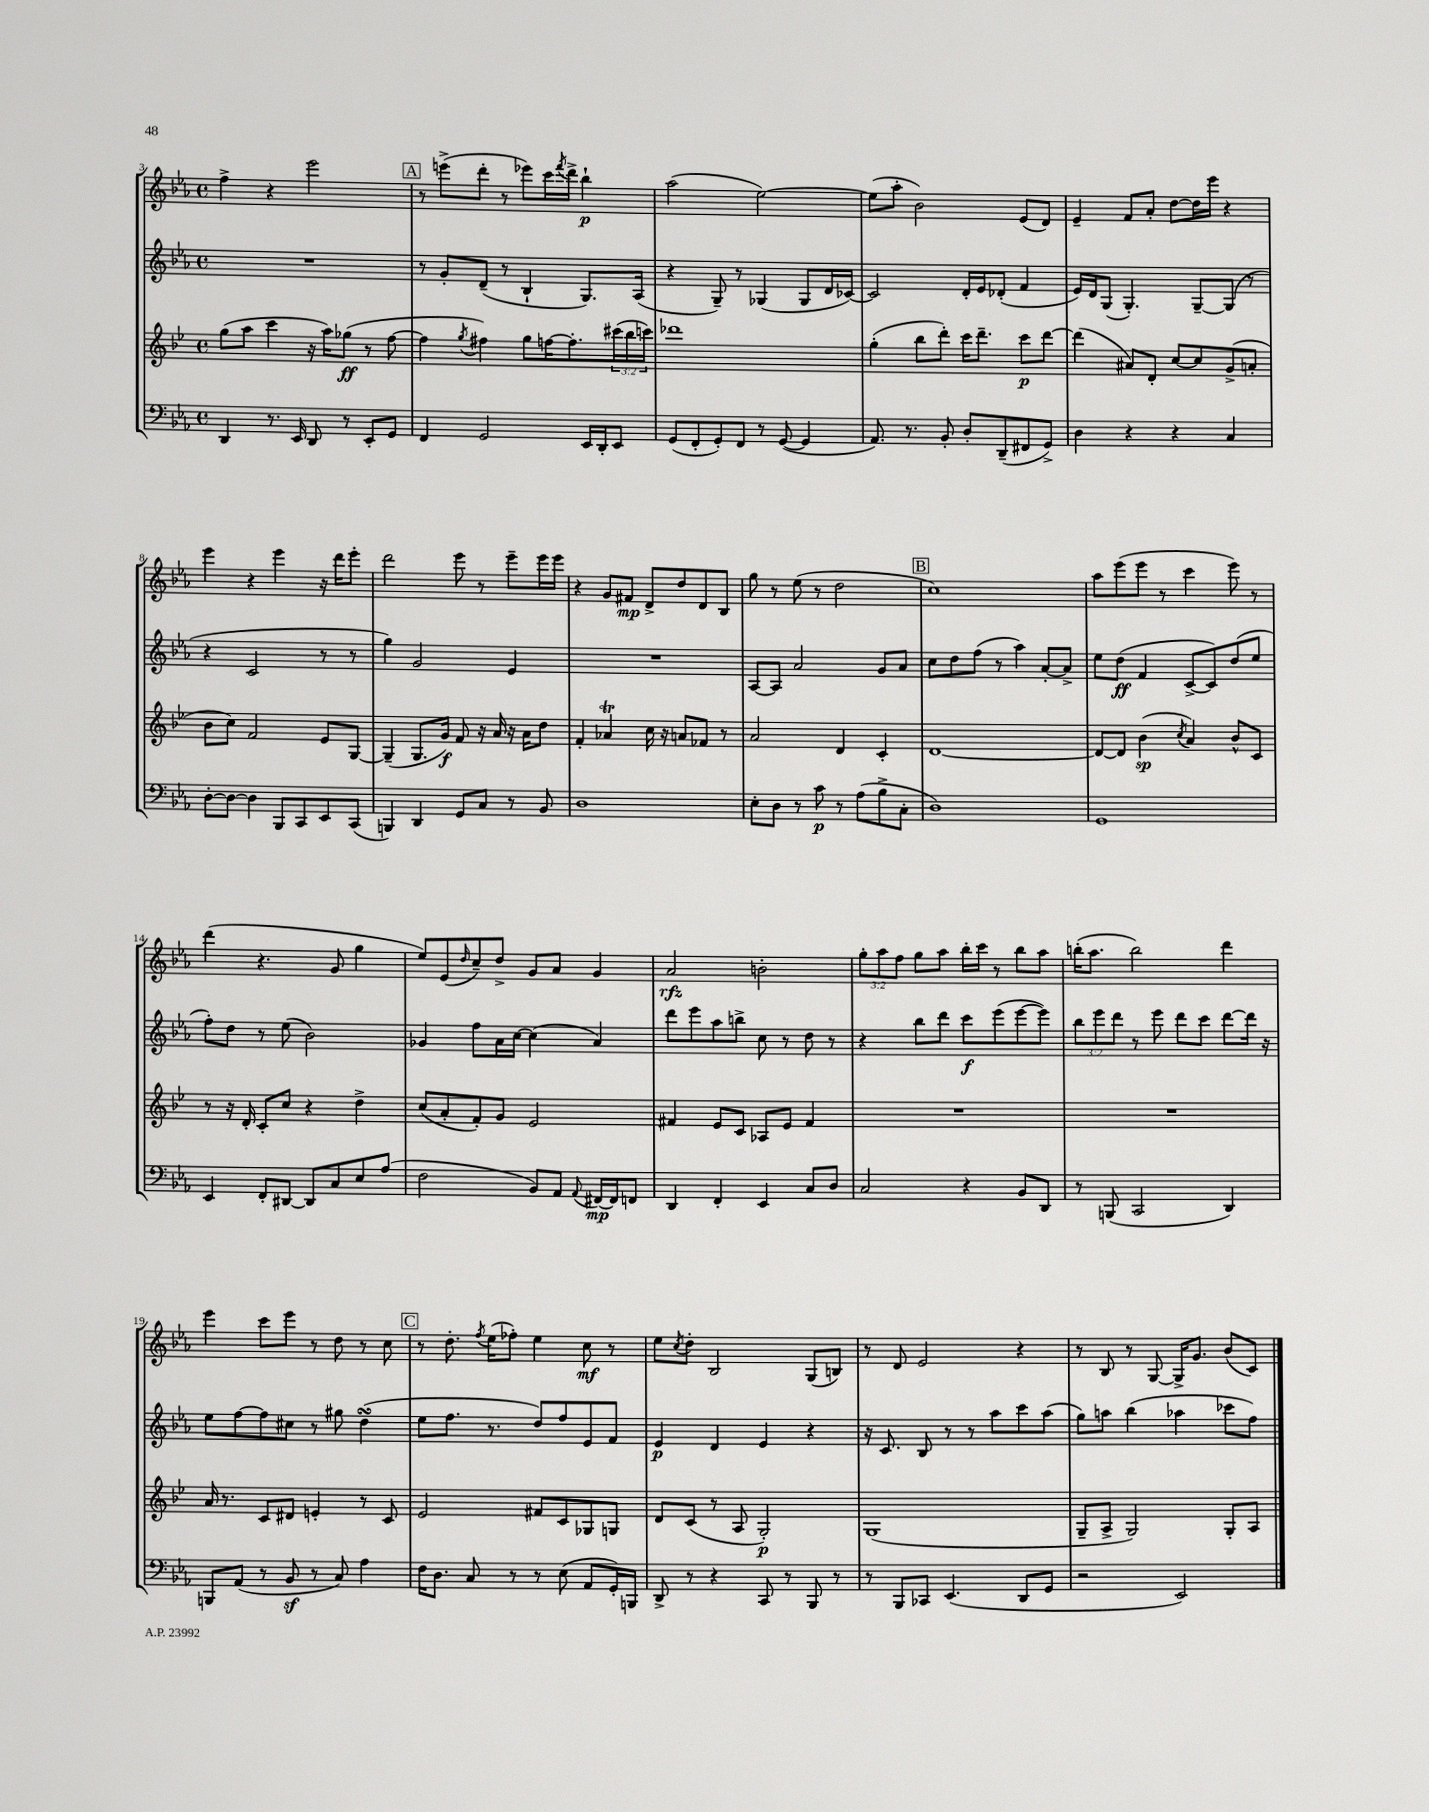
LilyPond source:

<<
\new StaffGroup <<
\new Staff = "s0" {
    \clef treble \key ees \major \defaultTimeSignature \time 4/4 \override Staff.TupletNumber.text = #tuplet-number::calc-fraction-text
    f''4-> r4 ees'''2 |
    \mark \markup { \box "A" } r8 e'''8->( d'''8-. r8 ees'''8) c'''16 \acciaccatura { f'''8 } d'''16-> bes''4-!\p |
    aes''2( ees''2~) |
    ees''8( aes''8-. bes'2) ees'8( d'8) |
    ees'4-- f'8 aes'8-. d''8~ d''16 ees'''16 r4 |
    ees'''4 r4 ees'''4 r16 d'''16 ees'''8-. |
    d'''2 ees'''8 r8 ees'''8-- ees'''16 ees'''16 |
    r4 g'8 fis'8\mp d'8-> d''8 d'8 bes8 |
    g''8 r8 ees''8( r8 d''2 |
    \mark \markup { \box "B" } c''1) |
    aes''8 ees'''8( ees'''8 r8 c'''4 ees'''8) r8 |
    d'''4( r4. g'8 g''4 |
    ees''8) ees'8( \grace { d''16 } c''8--) d''8-> g'8 aes'8 g'4 |
    aes'2\rfz b'2-. |
    \tuplet 3/2 { g''8-. aes''8 f''8 } g''8 aes''8 bes''16-. c'''16 r8 bes''8 aes''8 |
    b''16-.( aes''8. b''2) d'''4 |
    ees'''4 c'''8 ees'''8 r8 d''8 r8 c''8 |
    \mark \markup { \box "C" } r8 d''8.-. \acciaccatura { f''8 } ees''16( fes''8-.) ees''4 c''8\mf r8 |
    ees''8 \acciaccatura { c''8 } d''8-. bes2 g8( b8) |
    r8 d'8 ees'2 r4 |
    r8 bes8 r8 g8~ g16-> g'8. bes'8( c'8) \bar "|." |
}
\new Staff = "s1" {
    \clef treble \key ees \major \defaultTimeSignature \time 4/4 \override Staff.TupletNumber.text = #tuplet-number::calc-fraction-text
    R1 |
    \mark \markup { \box "A" } r8 g'8-. d'8--( r8 bes4-! g8.) aes16( |
    r4 g8--) r8 ges4( ges8 d'16 ces'16~) |
    ces'2 d'16-. ees'16 des'8-.( f'4 |
    ees'16) d'16 g8( g4.-.) g8~-- g8( r8 |
    r4 c'2 r8 r8 |
    g''4) g'2 ees'4 |
    R1 |
    aes8~ aes8 aes'2 g'8 aes'8 |
    \mark \markup { \box "B" } c''8 d''8 f''8( r8 aes''4) aes'8~-. aes'8-> |
    ees''8 d''8\ff( f'4 c'8~-> c'8) d''8( ees''8 |
    f''8-.) d''8 r8 ees''8( bes'2) |
    ges'4 f''8 aes'16 c''16~ c''4( aes'4) |
    d'''8 ees'''8 aes''8 b''8-> c''8 r8 d''8 r8 |
    r4 bes''8 d'''8 c'''8\f ees'''8( ees'''8~ ees'''8) |
    \tuplet 3/2 { bes''8 ees'''8 d'''8 } r8 ees'''8 d'''8 c'''8 d'''8~ d'''16 r16 |
    ees''8 f''8~ f''8 cis''8 r8 gis''8 d''4\turn( |
    \mark \markup { \box "C" } ees''8 f''8. r8. d''8) f''8 ees'8 f'8 |
    ees'4\p d'4 ees'4 r4 |
    r16 c'8. bes8 r8 r8 aes''8 c'''8 aes''8( |
    g''8) a''8 bes''4( aes''4 ces'''8 f''8) \bar "|." |
}
\new Staff = "s2" {
    \clef treble \key bes \major \defaultTimeSignature \time 4/4 \override Staff.TupletNumber.text = #tuplet-number::calc-fraction-text
    g''8( a''8 c'''4 r16 a''16) ges''8\ff( r8 f''8~ |
    \mark \markup { \box "A" } f''4 \acciaccatura { g''8 } fis''4) g''8 f''16~ f''8.-. \tuplet 3/2 { cis'''16( bes''16 c'''16) } |
    des'''1 |
    g''4-.( bes''8 d'''8-.) c'''16 d'''8.-- c'''8\p d'''8~ |
    d'''4( ais'8) d'8-. c''8~ c''8 g'8->( a'8-. |
    bes'8 c''8) f'2 ees'8 g8~ |
    g4--( g8. g'16\f) f'8 r16 a'16 r16 a'16 d''8 |
    f'4-. aes'4\trill c''16 r16 a'8 fes'8 r8 |
    a'2 d'4 c'4-. |
    \mark \markup { \box "B" } d'1~ |
    d'8~ d'8 bes'4\sp( \acciaccatura { c''8 } a'4) bes'8-^ c'8 |
    r8 r16 d'16-. c'8-. c''8 r4 d''4-> |
    c''8( a'8-. f'8-.) g'8 ees'2 |
    fis'4 ees'8 c'8 aes8 ees'8 fis'4 |
    R1 |
    R1 |
    a'16 r8. c'8 dis'8 e'4-. r8 c'8 |
    \mark \markup { \box "C" } ees'2 fis'8 c'8 ges8 g8 |
    d'8 c'8( r8 a8 g2-.\p) |
    g1( |
    g8-- a8-> g2) g8-. a8 \bar "|." |
}
\new Staff = "s3" {
    \clef bass \key ees \major \defaultTimeSignature \time 4/4
    d,4 r8. ees,16 d,8 r8 ees,8-. g,8 |
    \mark \markup { \box "A" } f,4 g,2 ees,16 d,16-. ees,8 |
    g,8( f,8-. g,8-.) f,8 r8 g,8~( g,4 |
    aes,8.) r8. bes,8-. d8-. d,8--( fis,8 g,8->) |
    d4 r4 r4 c4 |
    d8~-. d8~ d4 bes,,8 c,8 ees,8 c,8( |
    b,,4) d,4 g,8 c8 r8 bes,8 |
    d1 |
    ees8-. d8 r8 c'8\p r8 aes8( bes8-> c8-. |
    \mark \markup { \box "B" } d1) |
    g,1 |
    ees,4 f,8-. dis,8~ dis,8 c8 ees8 aes8( |
    f2 bes,8) aes,8 \appoggiatura { aes,8 } fis,16~\mp fis,16 f,8 |
    d,4 f,4-. ees,4 c8 d8 |
    c2 r4 bes,8 d,8 |
    r8 b,,8( c,2 d,4) |
    b,,8 aes,8( r8 bes,8\sf r8 c8) aes4 |
    \mark \markup { \box "C" } f16 d8. c8 r8 r8 ees8( aes,8 g,16-.) b,,16 |
    d,8-> r8 r4 c,8 r8 bes,,8 r8 |
    r8 bes,,8 ces,8 ees,4.( d,8 g,8 |
    r2 ees,2) \bar "|." |
}
>>
>>
\layout { \context { \Score currentBarNumber = #3 } }
